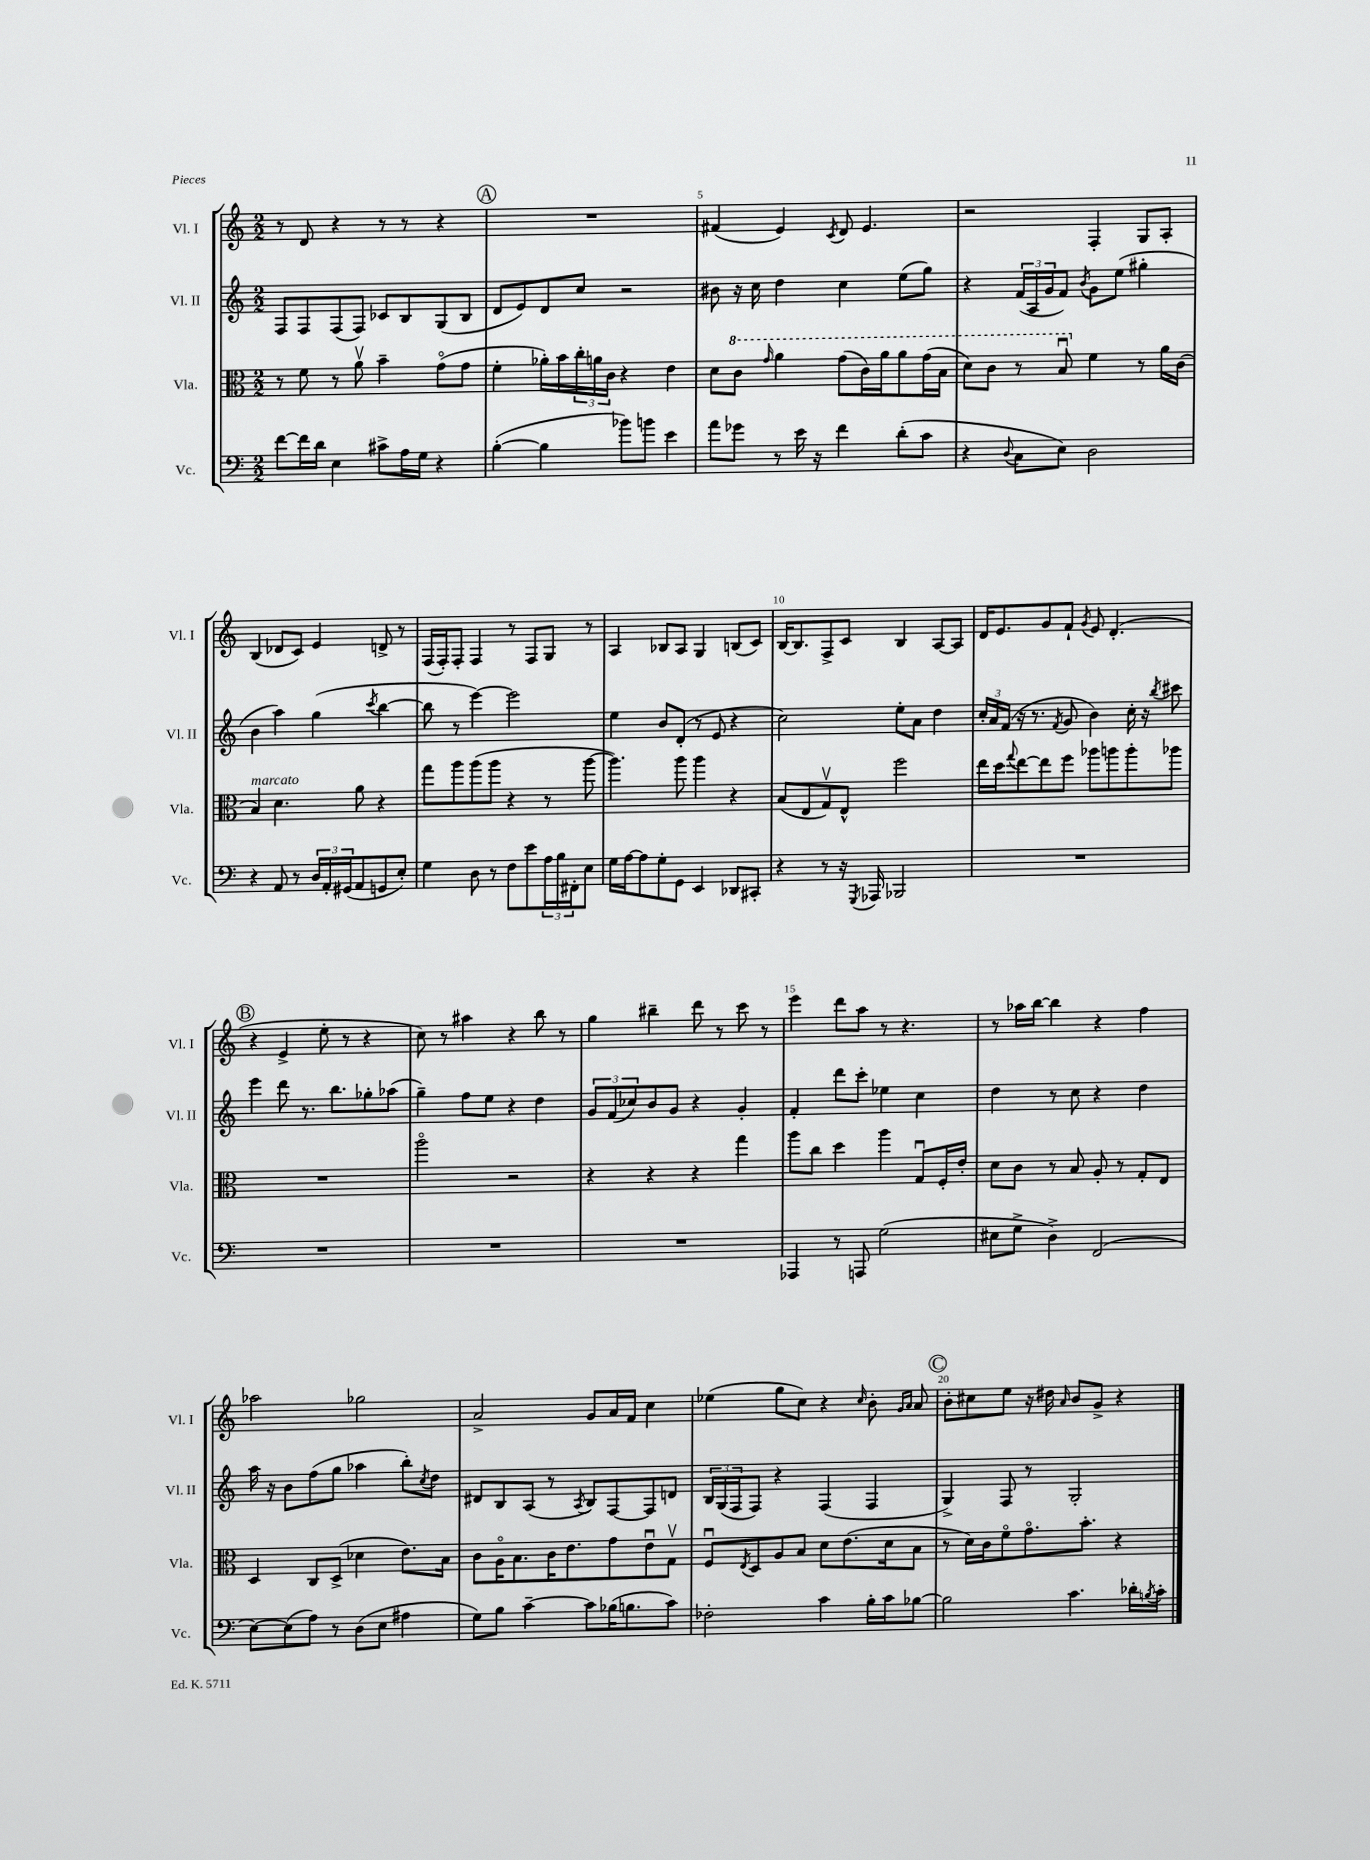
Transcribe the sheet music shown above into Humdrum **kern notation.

**kern	**kern	**kern	**kern
*staff4	*staff3	*staff2	*staff1
*clefF4	*clefC3	*clefG2	*clefG2
*k[]	*k[]	*k[]	*k[]
*M2/2	*M2/2	*M2/2	*M2/2
[8f	8r	8F	8r
16f]	8f	8F	8d
16d	.	.	.
4E	8r	(8F	4r
.	8av	8F)	.
8c#^	4b~	8c-	8r
16A	.	8B	8r
16G	.	.	.
4r	(8go	(8G	4r
.	8g	8B	.
=	=	=	=
([4B'	4f'	8d	1r
.	.	8e)	.
4B]	16a-')	8d	.
.	16b	.	.
.	24cc'	8cc	.
.	24a	.	.
.	24c	.	.
8b-)	4r	2r	.
8b	.	.	.
4e	4e	.	.
=	=	=	=
8a	8d	8b#	(4f#
8g-	8cc	16r	.
.	.	16cc	.
.	16qqgg	.	.
8r	4aa	4dd	4e)
16e	.	.	.
16r	.	.	.
.	.	.	8qc
4f	(8gg	4cc	8d
.	16cc)	.	4.e
.	16aa	.	.
(8d'	8aa	(8ee	.
8c	(16gg	8gg)	.
.	16b	.	.
=	=	=	=
4r	8dd)	4r	2r
.	8cc	.	.
8qqD	.	.	.
8C	8r	(24f	.
.	.	24A	.
.	.	24g	.
8E)	8bu	8f)	.
.	.	8qb	.
2D	4f	8g	4F'
.	.	(8ee	.
.	8r	4gg#'	8G
.	16a	.	8A'
.	(16c	.	.
=	=	=	=
4r	4B)	4b	(4B
8AA	4.d	4aa)	8d-
8r	.	.	8c)
24D	.	(4gg	4e
24AA'	.	.	.
(24GG#	.	.	.
8AA	8a	.	.
.	.	8qccc	.
8GG	4r	[4bb	8d^
8E')	.	.	8r
=	=	=	=
4G	8gg	8bb]	(16F
.	.	.	16F')
.	8aa	8r	8F'
8D	(8aa	[4eee)	4F
8r	8aa	.	.
8F	4r	2eee]	8r
8e	.	.	8F
24A	8r	.	8G
24B	.	.	.
24FF#'	.	.	.
8E	[8aa	.	8r
=	=	=	=
16G	4.aa])	4ee	4A
[16A	.	.	.
8A]	.	.	.
8G'	.	8b	8B-
8GG	8aa	(8d'	8A
4EE	4aa	8r	4G
.	.	8e	.
8DD-	4r	4r	(8B
8CC#'	.	.	8c)
=	=	=	=
4r	(8B	2cc)	[16B
.	.	.	8.B]
.	8E	.	.
8r	8Gv)	.	8F^
16r	8E^^	.	8c
8qGGG	.	.	.
16AAA-	.	.	.
2BBB-	2ff	8ee'	4B
.	.	8a	.
.	.	4dd	[8A
.	.	.	8A]
=	=	=	=
1r	16ee	24cc'	16d
.	.	24a	.
.	16dd	.	8.e
.	.	(24f	.
.	8qqgg	.	.
.	[8ee	16r	.
.	.	8.r	.
.	8ee]	.	8g
.	.	8qf	.
.	8ff	8g	8f`
.	.	.	8qg
.	8aa-	4b)	8e
.	8aa	.	(4.d'
.	8aa'	16cc'	.
.	.	16r	.
.	.	8qbb	.
.	8aa-	8ccc#	.
=	=	=	=
1r	1r	4eee	4r
.	.	8ddd	4e^
.	.	8.r	.
.	.	.	8ee'
.	.	8.bb	.
.	.	.	8r
.	.	8gg-'	4r
.	.	(8aa-	.
=	=	=	=
1r	2aao	4gg~)	8cc)
.	.	.	8r
.	.	8ff	4aa#
.	.	8ee	.
.	2r	4r	4r
.	.	4dd	8bb
.	.	.	8r
=	=	=	=
1r	4r	12g	4gg
.	.	(12f	.
.	.	12cc-)	.
.	4r	8b	4bb#~
.	.	8g	.
.	4r	4r	8ddd
.	.	.	8r
.	4gg	4g'	8ccc
.	.	.	8r
=	=	=	=
4AAA-	8aa	4f'	4eee
.	8cc	.	.
8r	4dd	8ddd	8ddd
8AAA	.	8ccc'	8aa
(2G	4aa	4ee-	8r
.	.	.	4.r
.	8Gu	4cc	.
.	16F'	.	.
.	16e'	.	.
=	=	=	=
8E#	8d	4dd	8r
8G^	8c	.	16aa-
.	.	.	[16bb
4D^)	8r	8r	4bb]
.	8B	8cc	.
(2FF	8A'	4r	4r
.	8r	.	.
.	8G'	4dd	4ff
.	8E	.	.
=	=	=	=
[8E)	4D	16aa	2aa-
.	.	16r	.
(8E]	.	8b	.
8A)	8C	(8ff	.
8r	(8D^	8gg	.
(8D	4d-	4aa-	2gg-
8E	.	.	.
4A#	8.e)	8bb')	.
.	.	8qcc	.
.	.	8dd	.
.	16B	.	.
=	=	=	=
8G)	8c	8d#	2a^
8B	16Ao	8B	.
.	8.B	.	.
[4c~	.	(8A	.
.	16c	8r	.
.	8.e	.	.
.	.	8qA	.
8c]	.	8B)	8g
(16B-	8g	[8F	16a
8.B	.	.	16f
.	8eu	8F]	4cc
8c)	8Gv	8d	.
=	=	=	=
2F-'	8Fu	24B	(4ee-
.	.	(24G	.
.	.	24F	.
.	8qE	.	.
.	8D	8F)	.
.	8A	4r	8gg
.	8B	.	8cc)
4c	8d	(4F	4r
.	(8.e	.	.
.	.	.	16qqcc
16B'	.	4F	8b'
16c	16d	.	.
.	.	.	16qqg
.	.	.	16qqa
[8B-	8B	.	8a
=	=	=	=
2B-]	8r	4G^)	8b'
.	16d)	.	8cc#
.	16c	.	.
.	8fo	8F	8ee
.	8.go	8r	16r
.	.	.	16dd#
.	.	.	16qqa
4.c	.	2G'	8b
.	8.b'	.	.
.	.	.	8g^
.	4r	.	4r
16d-'	.	.	.
8qB	.	.	.
16c'	.	.	.
==	==	==	==
*-	*-	*-	*-
